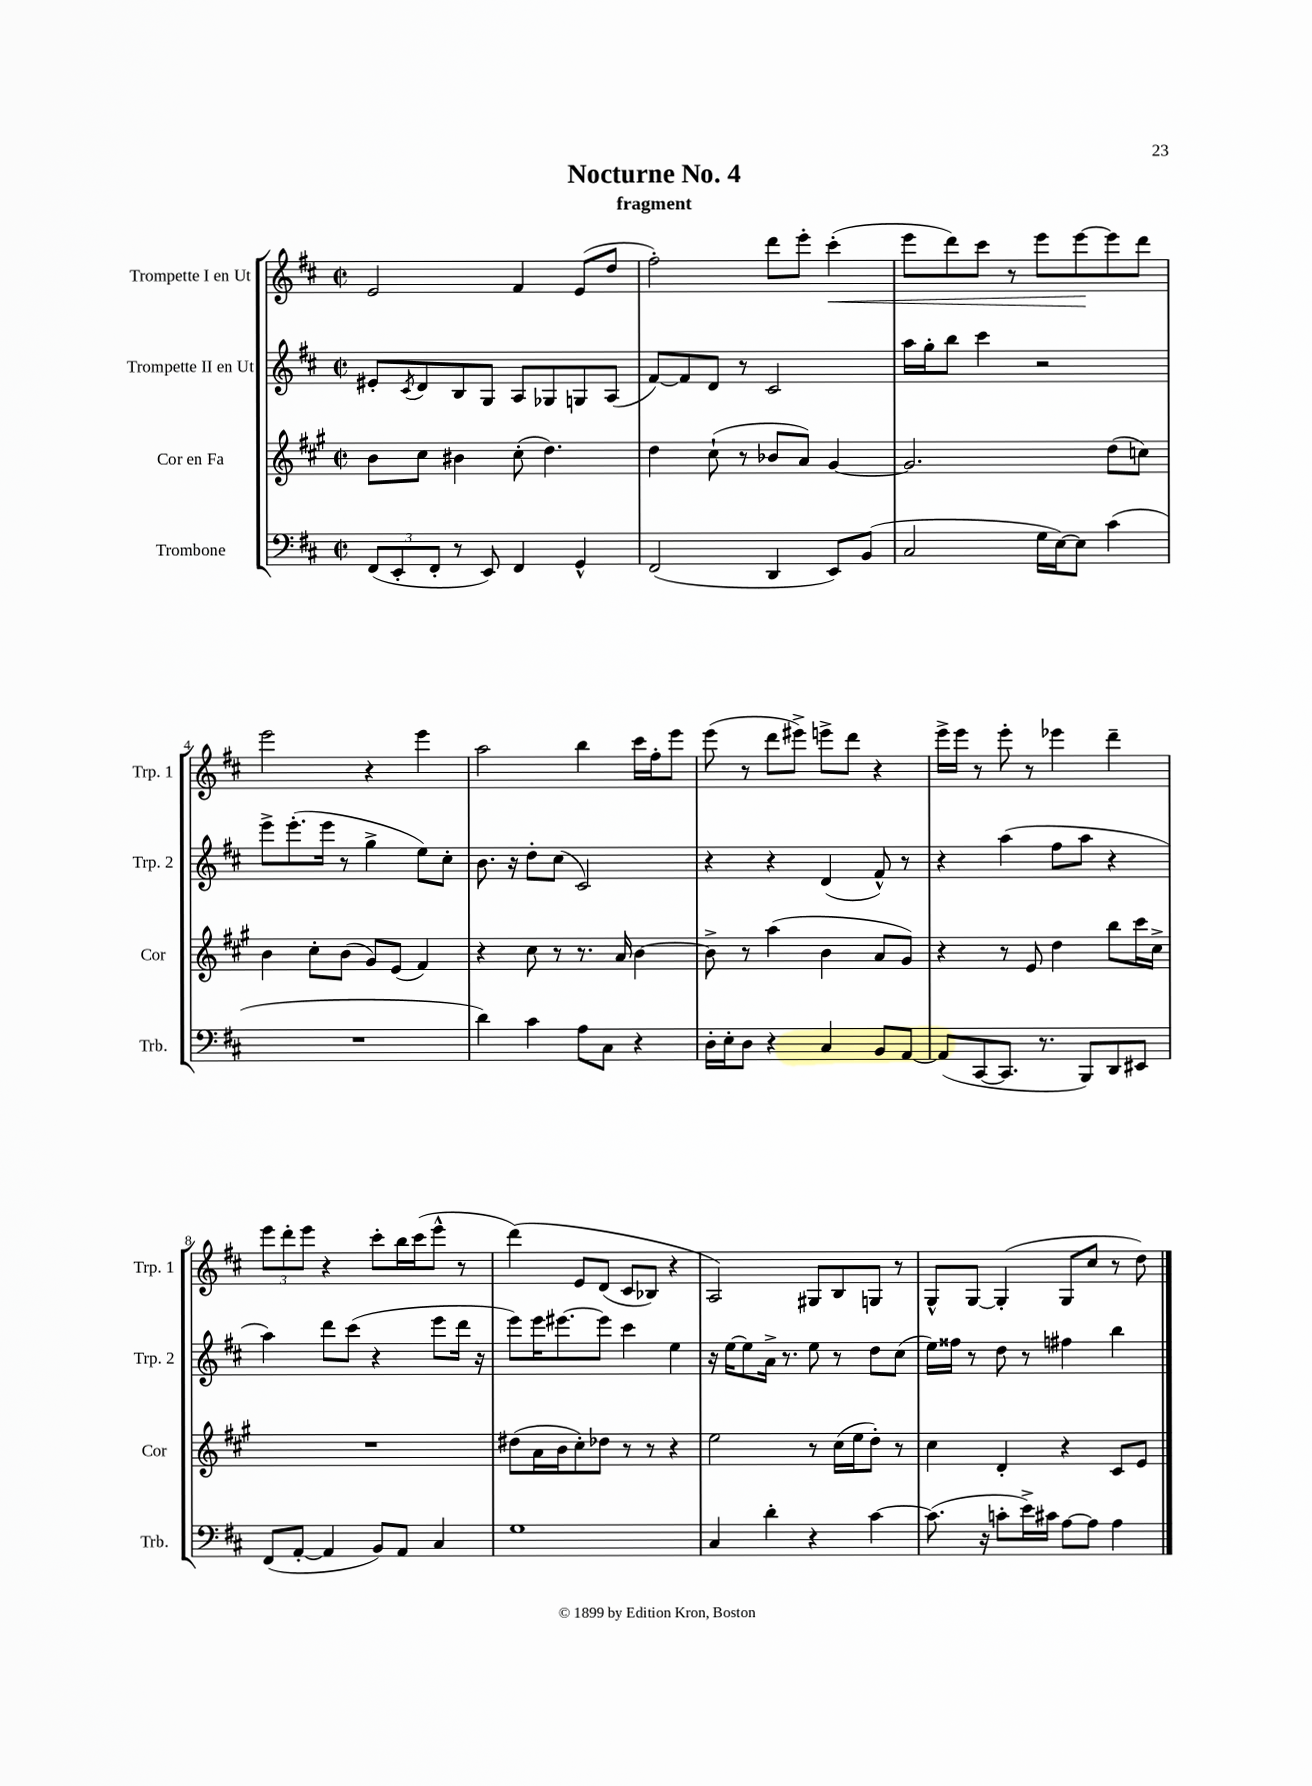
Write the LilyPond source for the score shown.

\header { title = "Nocturne No. 4" subtitle = "fragment" }
<<
\new StaffGroup <<
\new Staff = "s0" \with { instrumentName = "Trompette I en Ut" shortInstrumentName = "Trp. 1" } {
    \clef treble \key d \major \defaultTimeSignature \time 2/2
    e'2 fis'4 e'8( d''8 |
    fis''2-.) d'''8 e'''8-. cis'''4-.\<( |
    e'''8 d'''8) cis'''8 r8 e'''8 e'''8~\! e'''8 d'''8 |
    e'''2 r4 e'''4 |
    a''2 b''4 cis'''16 fis''16-. e'''8 |
    e'''8( r8 d'''8 eis'''8->) e'''8-> d'''8 r4 |
    e'''16-> e'''16 r8 e'''8-. r8 ees'''4 d'''4-- |
    \tuplet 3/2 { e'''8 d'''8-. e'''8 } r4 cis'''8-. b''16 cis'''16( e'''8-^ r8 |
    d'''4)\( e'8 d'8( cis'8 bes8) r4 |
    a2\) gis8 b8 g8 r8 |
    g8-^ g8~ g4-.( g8 cis''8 r8 d''8) \bar "|." |
}
\new Staff = "s1" \with { instrumentName = "Trompette II en Ut" shortInstrumentName = "Trp. 2" } {
    \clef treble \key d \major \defaultTimeSignature \time 2/2
    eis'8-. \acciaccatura { cis'8 } d'8 b8 g8 a8 ges8 g8 a8( |
    fis'8~) fis'8 d'8 r8 cis'2 |
    a''16 g''16-. b''8 cis'''4 r2 |
    e'''8-> e'''8.-.( e'''16 r8 g''4-> e''8) cis''8-. |
    b'8. r16 d''8-. cis''8( cis'2) |
    r4 r4 d'4( fis'8-^) r8 |
    r4 a''4( fis''8 a''8 r4 |
    a''4) d'''8 cis'''8( r4 e'''8 d'''16 r16 |
    e'''8) e'''16 eis'''8.~ eis'''8 cis'''4 e''4 |
    r16 e''16~ e''8 a'16-> r8. e''8 r8 d''8 cis''8( |
    e''16) fisis''16 r8 d''8 r8 fis''4 b''4 \bar "|." |
}
\new Staff = "s2" \with { instrumentName = "Cor en Fa" shortInstrumentName = "Cor" } {
    \clef treble \key a \major \defaultTimeSignature \time 2/2
    b'8 cis''8 bis'4 cis''8-.( d''4.) |
    d''4 cis''8-!( r8 bes'8 a'8) gis'4~ |
    gis'2. d''8( c''8) |
    b'4 cis''8-. b'8( gis'8) e'8( fis'4) |
    r4 cis''8 r8 r8. a'16 b'4~ |
    b'8-> r8 a''4( b'4 a'8 gis'8) |
    r4 r8 e'8 d''4 b''8 cis'''16 cis''16-> |
    R1 |
    dis''8( a'16 b'16 cis''8-.) des''8 r8 r8 r4 |
    e''2 r8 cis''16( e''16 d''8-.) r8 |
    cis''4 d'4-. r4 cis'8 e'8 \bar "|." |
}
\new Staff = "s3" \with { instrumentName = "Trombone" shortInstrumentName = "Trb." } {
    \clef bass \key d \major \defaultTimeSignature \time 2/2
    \tuplet 3/2 { fis,8( e,8-. fis,8-. } r8 e,8) fis,4 g,4-^ |
    fis,2( d,4 e,8) b,8( |
    cis2 g16 e16~) e8 cis'4( |
    R1 |
    d'4) cis'4 a8 cis8 r4 |
    d16-. e16-. d8 r4 cis4 b,8 a,8~ |
    a,8( cis,8~ cis,8. r8. b,,8) d,8 eis,8 |
    fis,8( a,8~-. a,4 b,8) a,8 cis4 |
    g1 |
    cis4 d'4-. r4 cis'4~ |
    cis'8.( r16 c'8-. e'16->) cis'16 a8~ a8 a4 \bar "|." |
}
>>
>>
